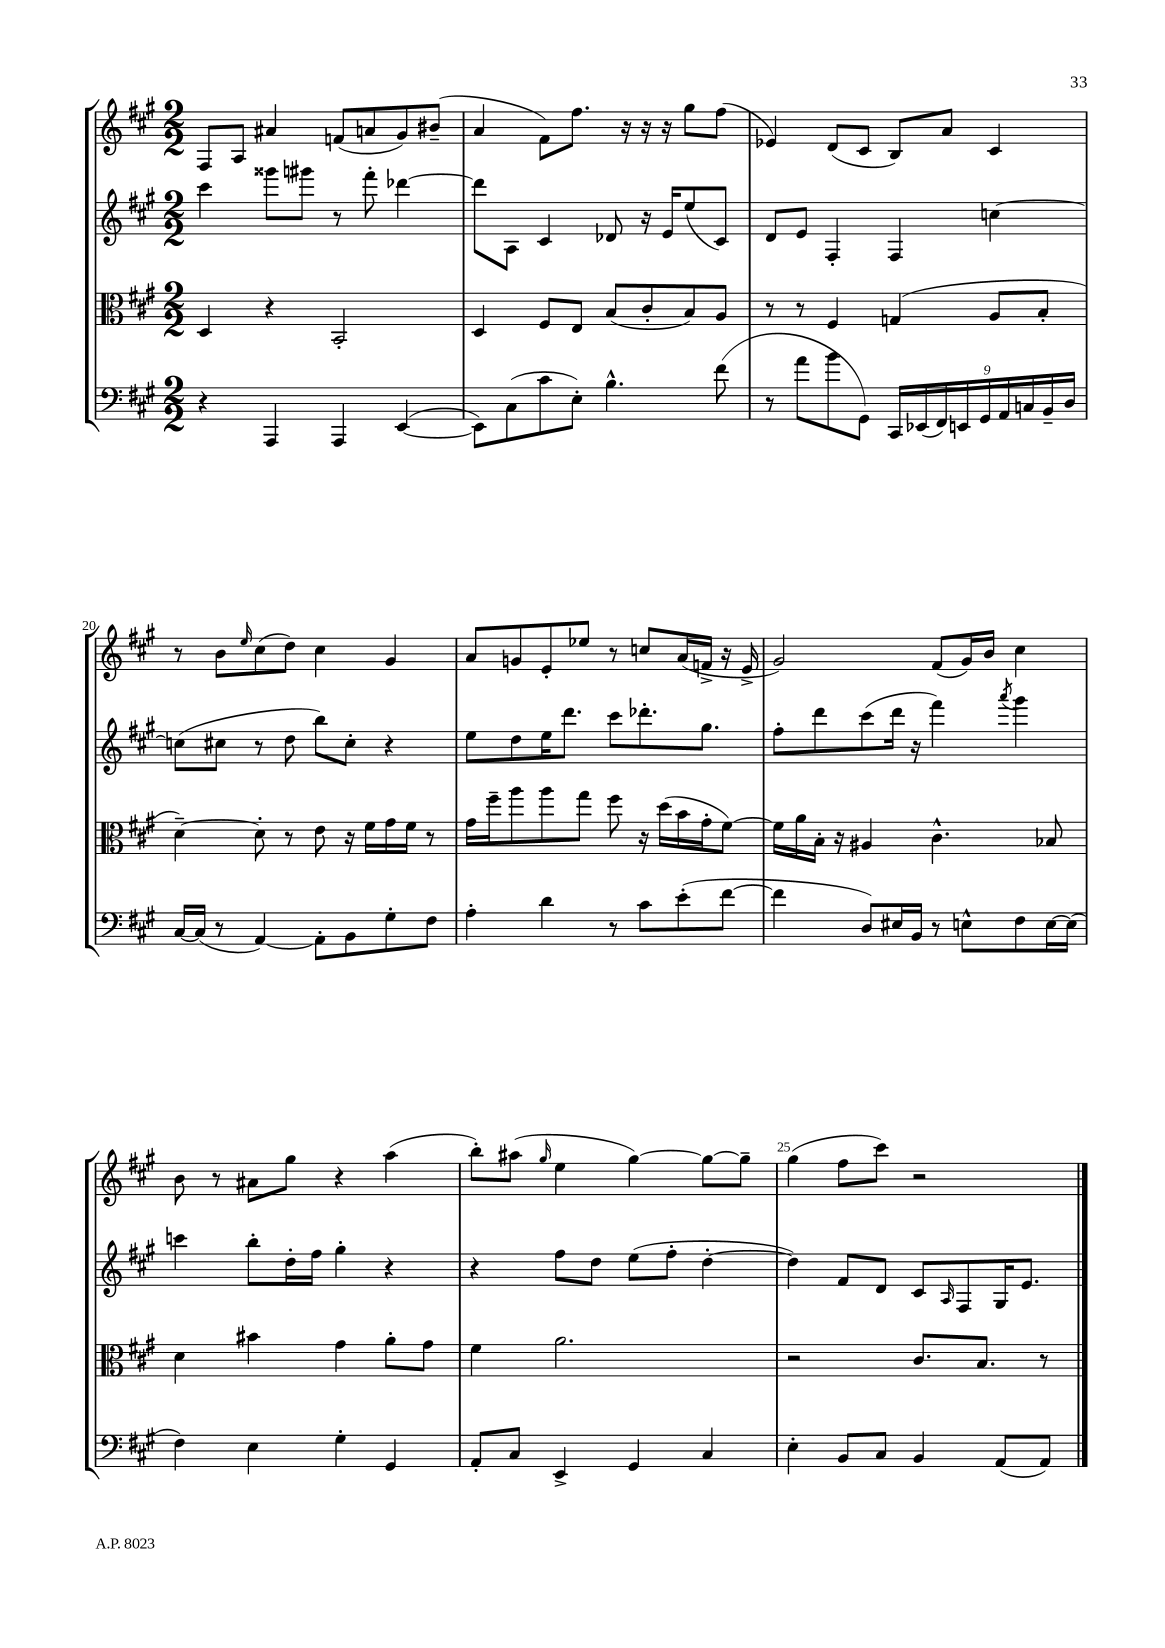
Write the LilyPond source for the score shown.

<<
\new StaffGroup <<
\new Staff = "s0" {
    \clef treble \key a \major \numericTimeSignature \time 2/2
    fis8 a8 ais'4 f'8( a'8 gis'8) bis'8--( |
    a'4 fis'8) fis''8. r16 r16 r16 gis''8 fis''8( |
    ees'4) d'8( cis'8 b8) a'8 cis'4 |
    r8 b'8 \grace { e''16 } cis''8( d''8) cis''4 gis'4 |
    a'8 g'8 e'8-. ees''8 r8 c''8 a'16( f'16-> r16 e'16-> |
    gis'2) fis'8( gis'16) b'16 cis''4 |
    b'8 r8 ais'8 gis''8 r4 a''4( |
    b''8-.) ais''8( \grace { gis''16 } e''4 gis''4~) gis''8~ gis''8-- |
    gis''4( fis''8 cis'''8) r2 \bar "|." |
}
\new Staff = "s1" {
    \clef treble \key a \major \numericTimeSignature \time 2/2
    cis'''4 gisis'''8 gis'''8 r8 fis'''8-. des'''4~ |
    des'''8 a8 cis'4 des'8 r16 e'16 e''8( cis'8) |
    d'8 e'8 fis4-. fis4 c''4~ |
    c''8( cis''8 r8 d''8 b''8) cis''8-. r4 |
    e''8 d''8 e''16 d'''8. cis'''8 des'''8.-. gis''8. |
    fis''8-. d'''8 cis'''8( d'''16 r16 fis'''4) \acciaccatura { a'''8 } gis'''4 |
    c'''4 b''8-. d''16-. fis''16 gis''4-. r4 |
    r4 fis''8 d''8 e''8( fis''8-. d''4~-. |
    d''4) fis'8 d'8 cis'8 \grace { a16 } fis8 gis16 e'8. \bar "|." |
}
\new Staff = "s2" {
    \clef alto \key a \major \numericTimeSignature \time 2/2
    d4 r4 b,2-. |
    d4 fis8 e8 b8( cis'8-. b8) a8 |
    r8 r8 fis4 g4( a8 b8-. |
    d'4~--) d'8-. r8 e'8 r16 fis'16 gis'16 fis'16 r8 |
    gis'16 fis''16-- a''8 a''8 gis''8 fis''8 r16 d''16( b'16 gis'16-. fis'8~) |
    fis'16 a'16 b16-. r16 ais4 cis'4.-^ bes8 |
    d'4 bis'4 gis'4 a'8-. gis'8 |
    fis'4 a'2. |
    r2 cis'8. b8. r8 \bar "|." |
}
\new Staff = "s3" {
    \clef bass \key a \major \numericTimeSignature \time 2/2
    r4 a,,4 a,,4 e,4~( |
    e,8) cis8( cis'8 e8-.) b4.-^ fis'8( |
    r8 a'8 b'8 gis,8) \tuplet 9/8 { cis,16 ees,16( fis,16) e,16 gis,16 a,16 c16 b,16-- d16 } |
    cis16~ cis16( r8 a,4~) a,8-. b,8 gis8-. fis8 |
    a4-. d'4 r8 cis'8 e'8-.( fis'8~ |
    fis'4 d8) eis16 b,16 r8 e8-^ fis8 e16~ e16( |
    fis4) e4 gis4-. gis,4 |
    a,8-. cis8 e,4-> gis,4 cis4 |
    e4-. b,8 cis8 b,4 a,8( a,8) \bar "|." |
}
>>
>>
\layout { \context { \Score currentBarNumber = #17 \override BarNumber.break-visibility = ##(#f #t #t) barNumberVisibility = #(every-nth-bar-number-visible 5) } }
